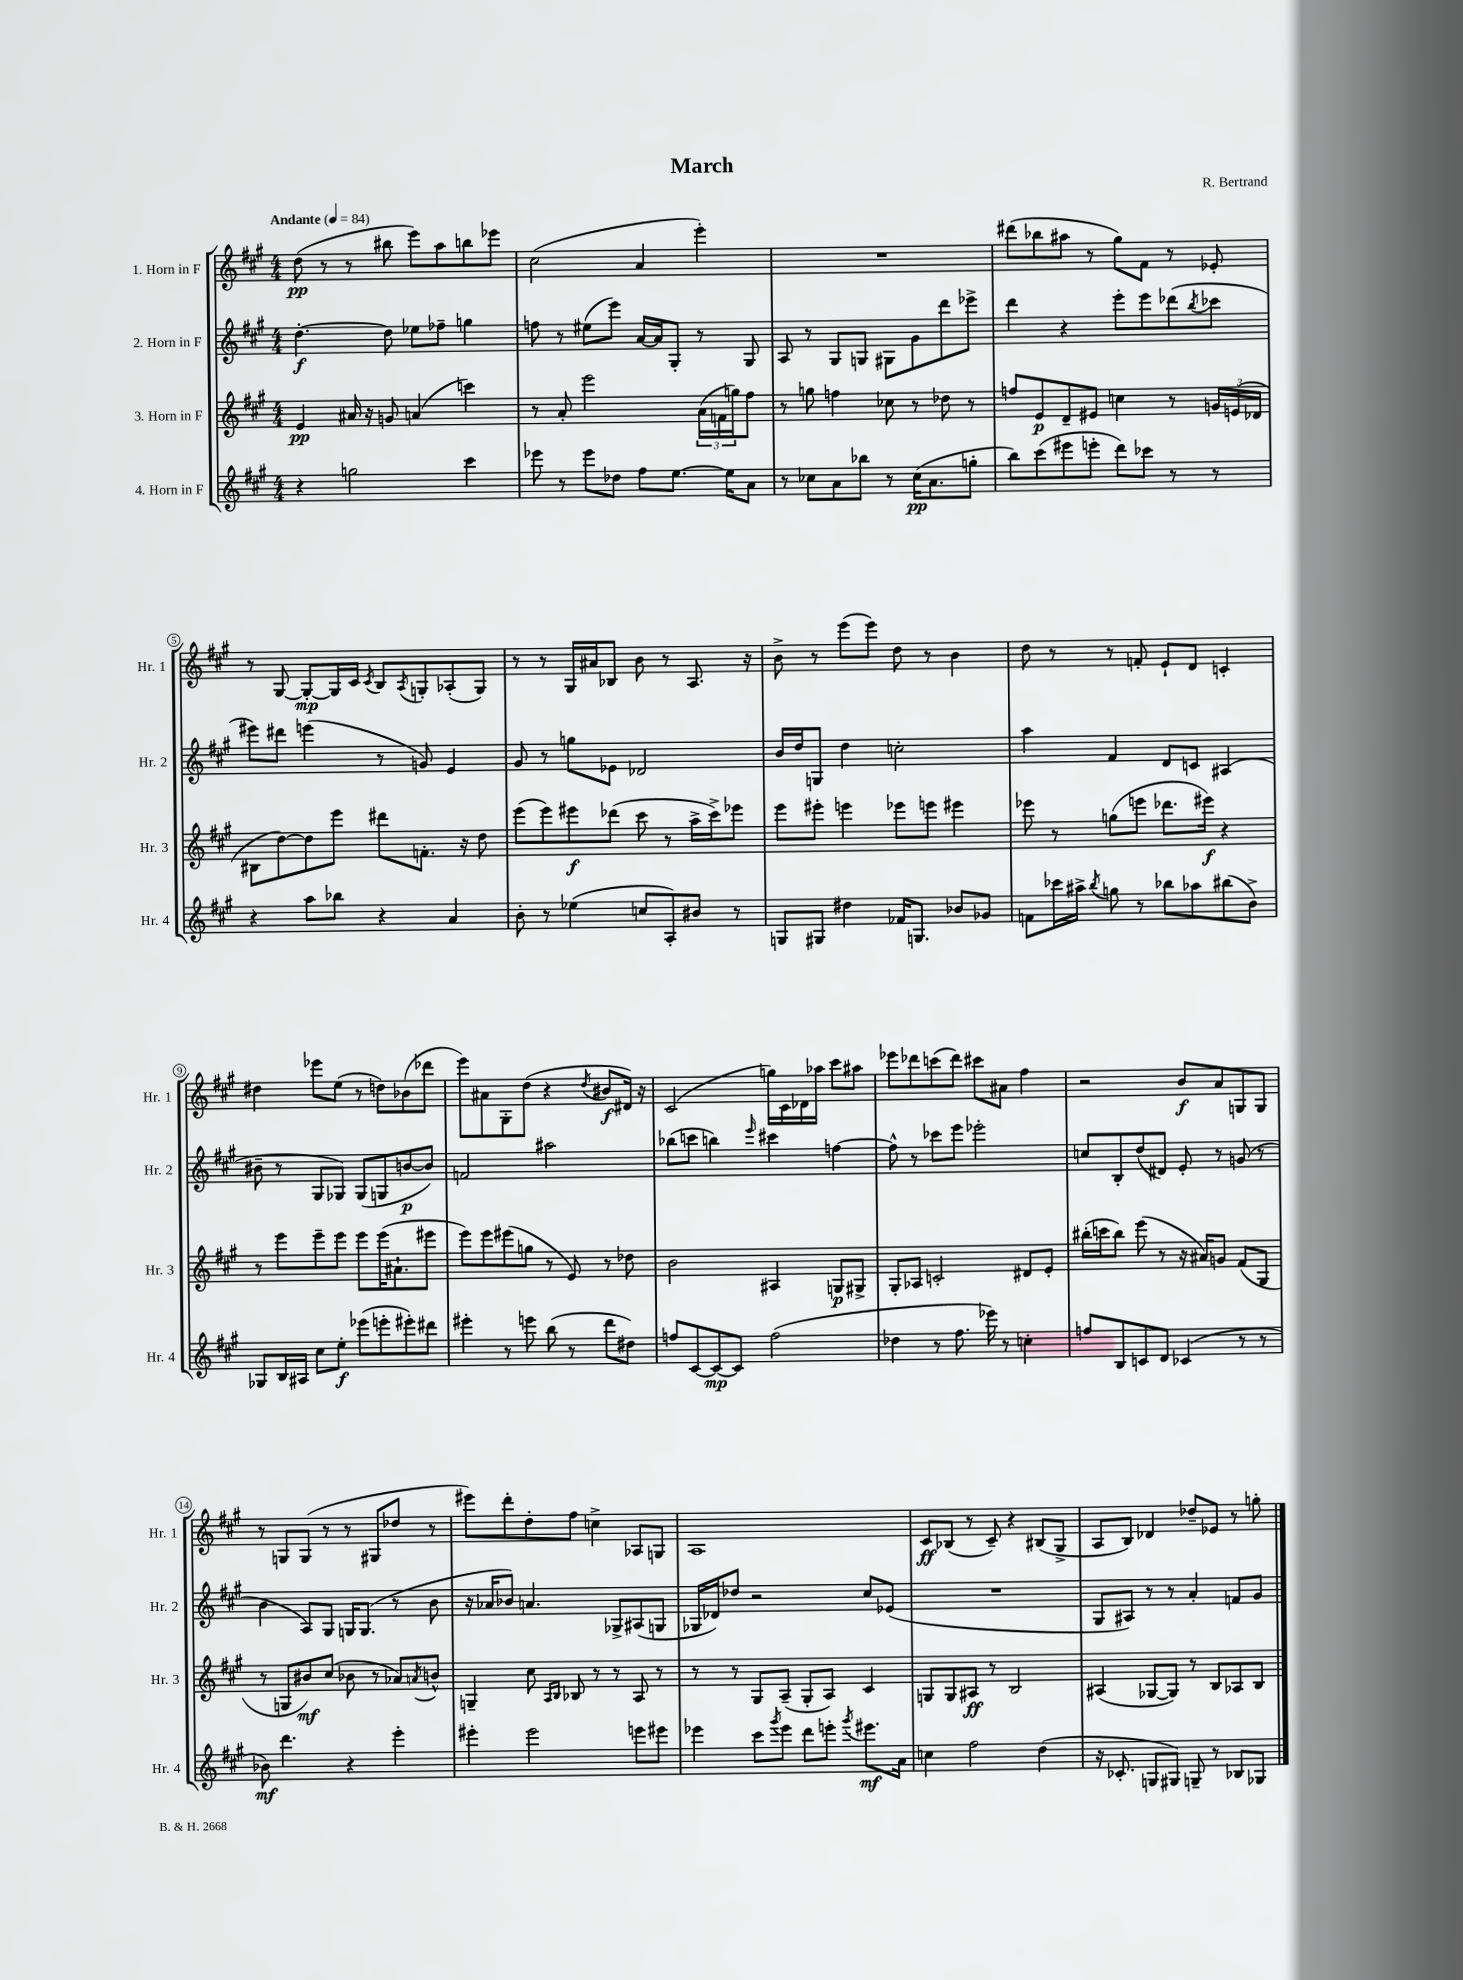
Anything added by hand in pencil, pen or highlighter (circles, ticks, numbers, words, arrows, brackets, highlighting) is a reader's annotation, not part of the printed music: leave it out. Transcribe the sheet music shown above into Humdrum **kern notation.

**kern	**kern	**kern	**kern
*staff4	*staff3	*staff2	*staff1
*clefG2	*clefG2	*clefG2	*clefG2
*k[f#c#g#]	*k[f#c#g#]	*k[f#c#g#]	*k[f#c#g#]
*M4/4	*M4/4	*M4/4	*M4/4
*MM84	*MM84	*MM84	*MM84
4r	4e	[4.dd'	(8dd
.	.	.	8r
2gg	16a#	.	8r
.	16r	.	.
.	8g	8dd]	8bb#
.	(4a	8ee-	8eee)
.	.	8ff-~	8aa
4ccc#	4ccc)	4gg	8bb
.	.	.	8eee-
=	=	=	=
8eee-	8r	8ff	(2cc#
8r	8a'	8r	.
8eee-	2eee	(8ee#	.
8dd-	.	8eee)	.
8ff#	.	[16a	4a
.	.	16a]	.
[8.ee	.	8G#'	.
.	(24a	8r	4eee')
.	24f	.	.
16ee]	.	.	.
.	24gg)	.	.
8a	8ff#	8G#	.
=	=	=	=
8r	8r	8A	1r
8cc-	8gg	8r	.
8a	4ff	8G#	.
8bb-	.	8G	.
8r	8cc-	8G#	.
(16cc-	8r	8g#	.
8.a	.	.	.
.	8dd-	8ddd	.
8gg'	8r	8eee-^	.
=	=	=	=
8bb)	8ff	4ddd	(8ddd#
(8ccc#	8e	.	8bb-
8eee#	8d~	4r	8aa#
8eee'	8e#	.	8r
8ddd)	4cc	8eee'	8gg#)
8ccc-	.	8eee	8f#
8r	8r	(8ddd-	8r
.	.	8qbb	.
8r	24g	8ccc-	8e-'
.	(24e	.	.
.	24d-	.	.
=	=	=	=
4r	8B#	8eee#)	8r
.	[8dd)	8ddd#	[8G#
8aa	8dd]	(4eee	8G#'_
8bb-	8eee	.	16G#]
.	.	.	16c#
.	.	.	8qc#
4r	8ddd#	8r	8B
.	.	.	8qA
.	8.f'	8g)	8G'
4a	.	4e	(8A-'
.	16r	.	.
.	8dd	.	8G)
=	=	=	=
8b'	(8eee	8g#	8r
8r	8eee)	8r	8r
(4ee-	8eee#	8gg	16G#
.	.	.	16a#
.	(8ddd-	8e-	8B-
8cc	8ccc#	2d-	8b
8A')	8r	.	8r
8b#	16aa^	.	8.A
.	16ccc#^)	.	.
8r	8eee-	.	.
.	.	.	16r
=	=	=	=
8G	8eee	16b	8b^
.	.	16dd	.
8G#	8eee#'	8G	8r
4dd#	4eee	4dd	(8eee
.	.	.	8eee)
16f-	8eee-	2cc'	8dd
8.G	.	.	.
.	8eee	.	8r
8b-	4eee#	.	4b
8g-	.	.	.
=	=	=	=
8f	8eee-	4aa	8dd
16ccc-	8r	.	8r
16aa#^	.	.	.
8qbb	.	.	.
8gg	(8gg	4f#	8r
8r	8eee	.	8f'
8bb-	8.ddd-	8d	8e`
8aa-	.	8c	8d
.	16eee#)	.	.
(8bb#	4r	(4A#	4c'
8b^)	.	.	.
=	=	=	=
8G-	8r	8b#~	4dd#
16B	8eee	8r	.
16A#	.	.	.
8cc#	8eee~	8G#	8eee-
8ee'	8eee	8G-)	(8ee
(8eee-	8eee	(8G-	8r
8eee'	(16eee	8G	8dd)
.	8.a#`	.	.
8eee#')	.	[8b	(8b-
8ddd#	8eee#	8b])	8ddd-
=	=	=	=
4eee#'	8eee)	2f	8eee)
.	8eee	.	8a#
8r	(8eee#	.	8G#'
8eee	8gg	.	(8dd
(8bb	8r	2aa#	4r
8r	8e)	.	.
.	.	.	8qdd
8ddd	8r	.	8b#
8dd#)	8dd-	.	16d#)
.	.	.	16r
=	=	=	=
8ff	2b	(8bb-	(2c#
[8c#	.	8ccc	.
8c#_	.	4bb)	.
8c#]	.	.	.
.	.	16qqeee	.
(2ff	4A#	4ccc#	16gg)
.	.	.	16c#
.	.	.	16d-
.	.	.	16aa-
.	8G	[4ff	8ccc#
.	8G#^	.	8aa#
=	=	=	=
4dd-	8G#'	8ff^^]	8eee-
.	8A-	8r	8ddd-
8r	2c'	8ccc-	(8ccc
8.ff#	.	8eee	8ddd-)
.	.	2eee-'	8ccc#
16eee-)	.	.	.
8r	.	.	8a#
4cc'	8d#	.	4ff#
.	8e'	.	.
=	=	=	=
8ff	(16bb#'	8cc	2r
.	16ccc	.	.
8B	8bb#)	8B'	.
8c	(8eee	(8dd	.
8d	8r	8d#)	.
(4c-	16r	8e'	8b
.	16a#)	.	.
.	8g	8r	8a
8r	(8f#	(8g	8G
8r	8G#	8r	8G
=	=	=	=
8b-)	8r	4b	8r
4.ddd	8G	.	8G
.	8b#)	8A)	(8G
.	(8cc#	8G#	8r
4r	8b-	16G	8r
.	.	(8.G	.
.	8r	.	8G#
4eee'	8a-)	8r	8dd-
.	8qa	.	.
.	8b^^	8b	8r
=	=	=	=
4eee#'	4G~	16r	8eee#)
.	.	16a-	.
.	.	8b-)	8ddd'
2eee#	8cc#	4.a	8dd'
.	16qqA	.	.
.	16qqB	.	.
.	8B-	.	8ff#
.	8r	.	4cc^
.	8r	8G-^	.
8eee	8A	(8A#	8A-
8eee#	8r	8G	8G
=	=	=	=
4eee-	8r	16G-	1A
.	.	16d-)	.
.	8r	8dd-	.
8ccc#	8G#	2r	.
8qggg#	.	.	.
8eee-	(8A~	.	.
8ddd	8G#'	.	.
8eee'	8A)	.	.
8qggg#	.	.	.
8.eee#	4c#	8cc#	.
.	.	(8e-	.
16a	.	.	.
=	=	=	=
4cc	8G	1r	8c#
.	8G	.	(8B-
2ff#	8A#	.	8r
.	8r	.	8c#~)
.	2B	.	4r
(4dd	.	.	(8B#
.	.	.	8G#^
=	=	=	=
16r	(4A#	8G#	8A
8.c-'	.	.	.
.	.	8A#)	8B)
8G	[8G-	8r	4d-
8G#)	8G-])	8r	.
8G~	8r	4a'	8dd-~
8r	8B	.	8e-
8B-	8A-	8f	8r
8G-	8B	8g#	8gg'
==	==	==	==
*-	*-	*-	*-
